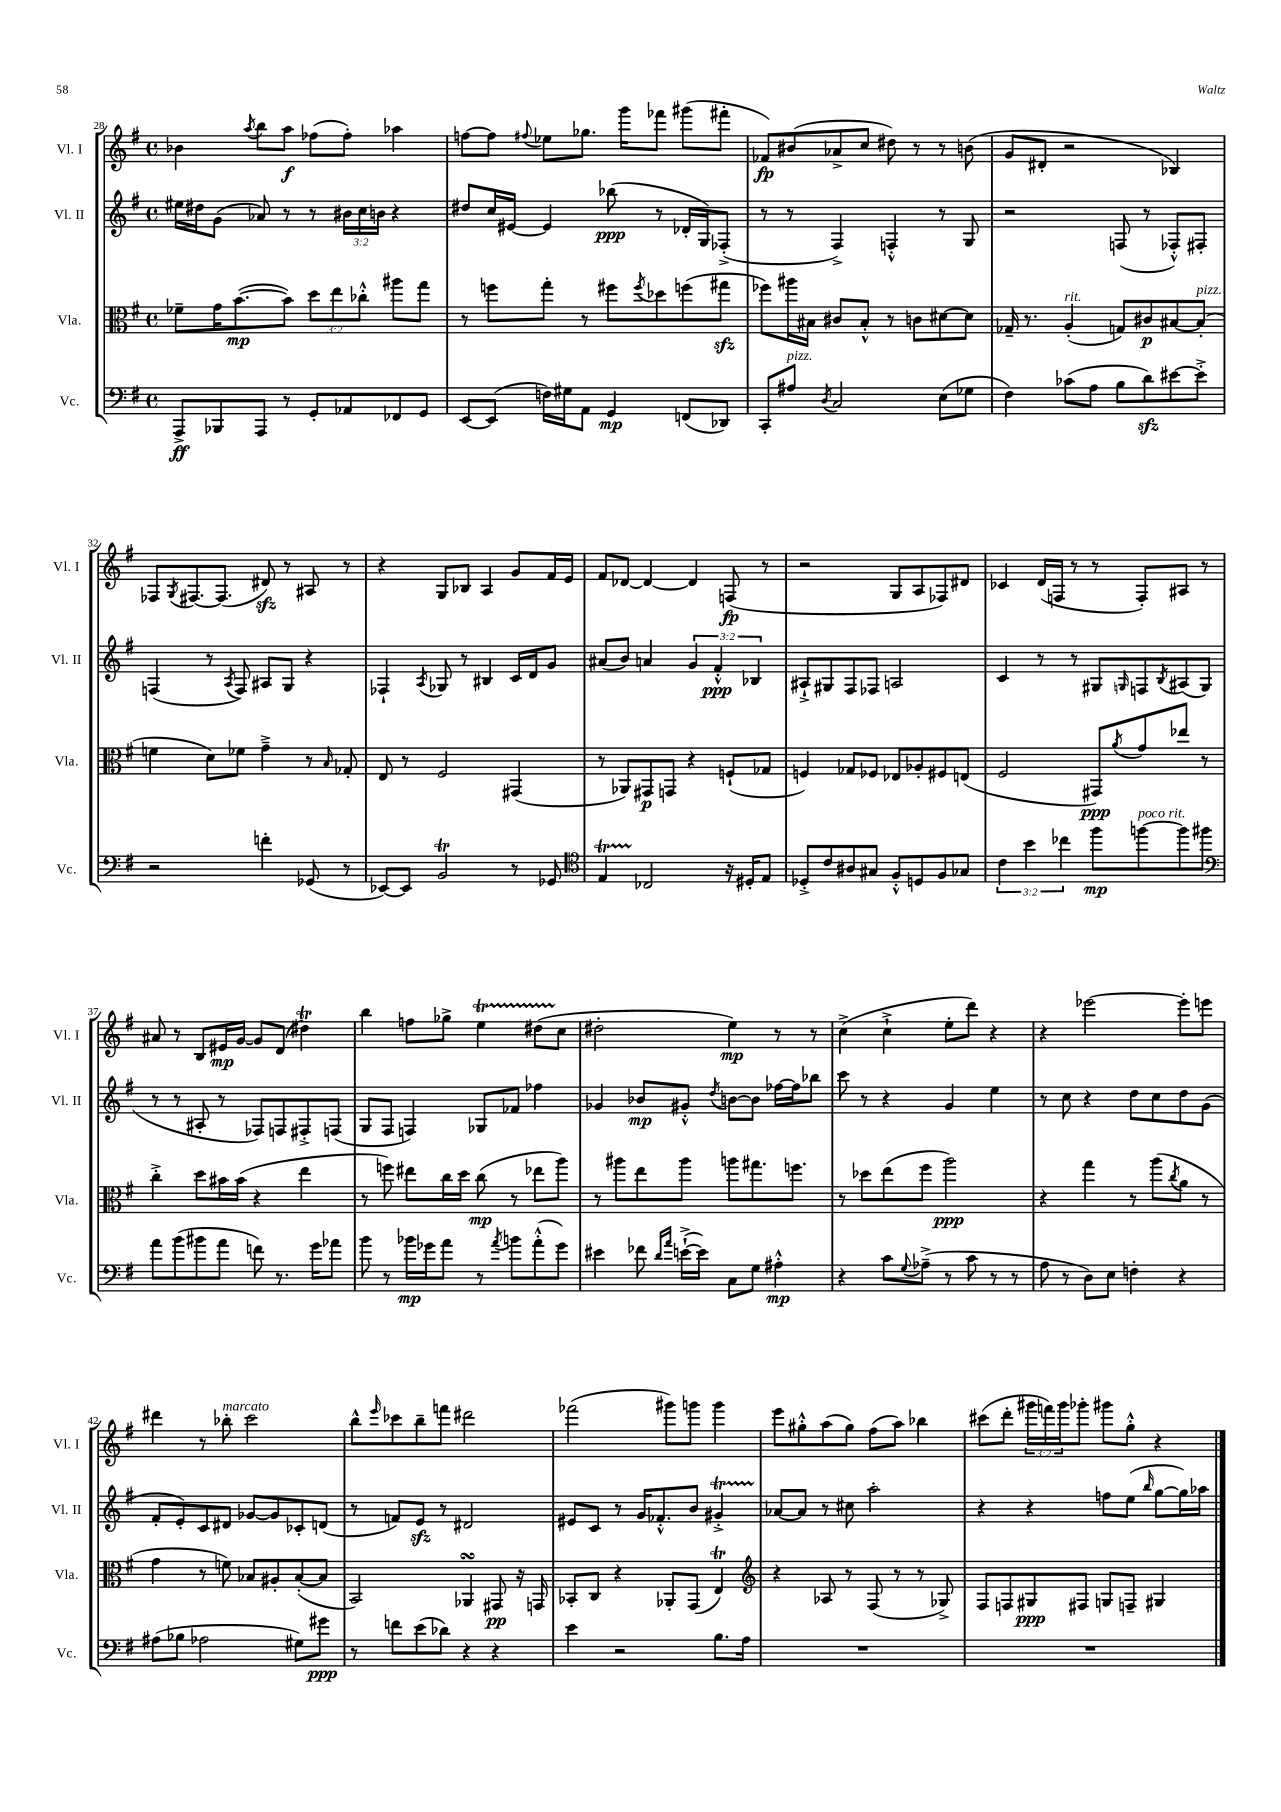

**kern	**kern	**kern	**kern
*staff4	*staff3	*staff2	*staff1
*clefF4	*clefC3	*clefG2	*clefG2
*k[f#]	*k[f#]	*k[f#]	*k[f#]
*M4/4	*M4/4	*M4/4	*M4/4
*met(c)	*met(c)	*met(c)	*met(c)
8AAA^	8f-~	16ee#	4b-
.	.	16dd#	.
8BBB-	16g	(8g	.
.	([8.b	.	.
.	.	.	8qaa
8AAA	.	8a-)	8bb
8r	8b])	8r	8aa
8GG'	12dd	8r	(8ff-
.	12ee	.	.
8AA-	.	24b#	8ff-')
.	12cc-'^^	24cc	.
.	.	24b	.
8FF-	8aa#	4r	4aa-
8GG	8gg	.	.
=	=	=	=
[8EE	8r	8dd#	[8ff
(8EE]	8ff	16cc	8ff]
.	.	[16e#	.
.	.	.	8qqff#
16F)	8gg'	4e#]	8ee-
16G#	.	.	.
8AA	8r	.	8.gg-
4GG	8ff#	(8bb-	.
.	.	.	16ggg
.	8qff#	.	.
.	8dd-	8r	8fff-
(8FF	(8ff	16d-'	(8ggg#
.	.	16G)	.
8DD-)	8gg#	(8F-'^	8fff#'
=	=	=	=
8CC'	8ff-)	8r	8f-)
8A#	16aa#	8r	(8b#
.	16B#	.	.
8qD	.	.	.
2C	8c#	4F#^)	8a-^
.	8B#'^^	.	8cc
.	8r	4F'^^	8dd#)
.	8c	.	8r
(8E	[8d#	8r	8r
8G-	8d#]	8G	(8b
=	=	=	=
4F#)	16G-~	2r	8g
.	8.r	.	.
.	.	.	8d#'
(8c-	(4A'	.	2r
8A	.	.	.
8B	8G)	(8F	.
8d)	8c#	8r	.
[8e#	[8B#	8F-'^^)	4B-)
8e#'^]	(8B#']	8F#'	.
=	=	=	=
2r	4f	(4F	8F-
.	.	.	8qG
.	.	.	[8.F#
.	8d)	8r	.
.	.	.	(8.F#]
.	.	8qA	.
.	8f-	8F)	.
4f'	4g~^	8A#	8d#)
.	.	8G	8r
(8GG-	8r	4r	8A#
.	16qqB	.	.
8r	8G-'	.	8r
=	=	=	=
[8EE-)	8E	4F-`	4r
8EE-]	8r	.	.
.	.	8qA	.
2BB	2F#	8G-	8G
.	.	8r	8B-
.	.	4B#	4A
8r	(4GG#	16c	8g
.	.	16d	.
8GG-	.	8g	16f#
.	.	.	16e
=	=	=	=
*clefC4	*	*	*
4E	8r	(8a#	8f#
.	8AA-)	8b)	[8d-
2C-	8GG#	4a	4d-_
.	8GG	.	.
.	4r	6g	4d-]
.	.	6f#'^^	.
16r	(8F`	.	(8F
16D#'	.	.	.
.	.	6B-	.
8E	8G-	.	8r
=	=	=	=
8D-'^	4F)	8A#`^	2r
8c	.	8G#	.
8A#	8G-	8F#	.
8G#	8F-	8F-	.
8F#'^^	8E-	2A	8G
8D	8A-'	.	8A
8F#	8F#	.	8F-)
8G-	(8E	.	8d#
=	=	=	=
6c	2F#	4c	4c-
6b	.	.	.
.	.	8r	(16d
.	.	.	16F
6cc-	.	.	.
.	.	8r	8r
8ff#	8GG#)	8G#	8r
.	8qa	16qqG	.
[8ff	8g	8F	8F')
.	.	8qB	.
8ff]	8ee-	(8A#	8A#
8ff#	8r	8G	8r
=	=	=	=
*clefF4	*	*	*
8a	4cc'^	8r	8a#
(8b	.	8r	8r
8b#	8dd	8A#'	8B
8a	16b#	8r	16e#
.	(16b#	.	[16g
8f)	4r	8F-)	8g]
8.r	.	8F	(8d
.	4ee	8F#'^	4dd#)
16g	.	.	.
8a-	.	(8F	.
=	=	=	=
8b	8r	8G	4bb
8r	8ff)	8F#	.
16b-	8ee#	4F)	8ff
16g-	.	.	.
8a	16cc	.	8gg-^
.	16dd	.	.
8r	(8cc	8G-	4ee
8qa	.	.	.
8b	8r	8f-	.
(8a'^^	8ee-	4ff-	(8dd#
8g-)	8aa)	.	8cc
=	=	=	=
4e#	8r	4g-	2dd#'
.	8aa#	.	.
8f-	8ee	8b-	.
16qqd	.	.	.
16qqa	.	.	.
([16e`^	8aa#	8g#'^^	.
16e])	.	.	.
.	.	8qdd	.
8C	8aa	[8b	4ee)
8G	8.gg#	8b]	.
4A#'^^	.	[16ff-	8r
.	8.ff	16ff-]	.
.	.	8bb-	8r
=	=	=	=
4r	8r	8ccc	(4cc^
.	8dd-	8r	.
8c	(8ee	4r	4cc`^
8qqG	.	.	.
(8A-~^	8ff#	.	.
8r	2aa)	4g	8ee'
8c	.	.	8ddd)
8r	.	4ee	4r
8r	.	.	.
=	=	=	=
8A	4r	8r	4r
8r	.	8cc	.
8D)	4gg	4r	[2eee-
8E	.	.	.
4F'	8r	8dd	.
.	(8aa	8cc	.
.	8qcc	.	.
4r	8a	8dd	8eee-']
.	8r	(8g	8eee
=	=	=	=
(8A#	4g	8f#'	4ddd#
8B-	.	8e')	.
2A-	8r	8c	8r
.	8f)	8d#	8bb-'
.	8B-	[8g-	2ccc
.	8A#'	8g-]	.
8G#)	([8B-'	8c-'	.
8g#	8B-]	(8d	.
=	=	=	=
8r	2BB)	8r	8bb^^
.	.	.	16qqeee
8f	.	8f)	8ccc-
(8e	.	8e	8bb~
8d-)	.	8r	8fff
4r	4AA-	2d#	2ddd#
4r	8GG#	.	.
.	16r	.	.
.	16GG	.	.
=	=	=	=
4e	8BB-'	8e#	(2fff-
.	8C	8c	.
2r	4r	8r	.
.	.	16g	.
.	.	8.f-'^^	.
.	8AA-'	.	8ggg#)
.	(8GG	8b	8ggg
8.B	4E)	4g#'^	4ggg
16A	.	.	.
=	=	=	=
*	*clefG2	*	*
1r	4r	[8a-	8eee
.	.	8a-]	8gg#'^^
.	8A-	8r	(8aa
.	8r	8cc#	8gg#)
.	(8F#	2aa'	(8ff#
.	8r	.	8aa)
.	8r	.	4bb-
.	8G-^)	.	.
=	=	=	=
1r	8F#	4r	(8ccc#
.	8F	.	8ddd'
.	8G#	4r	24ggg#
.	.	.	24fff)
.	.	.	24ggg#
.	8F#	.	8ggg-'
.	8G	8ff	8ggg#
.	8F~	(8ee	8gg'^^
.	.	16qqbb	.
.	4G#	[8gg	4r
.	.	16gg])	.
.	.	16aa-	.
==	==	==	==
*-	*-	*-	*-
